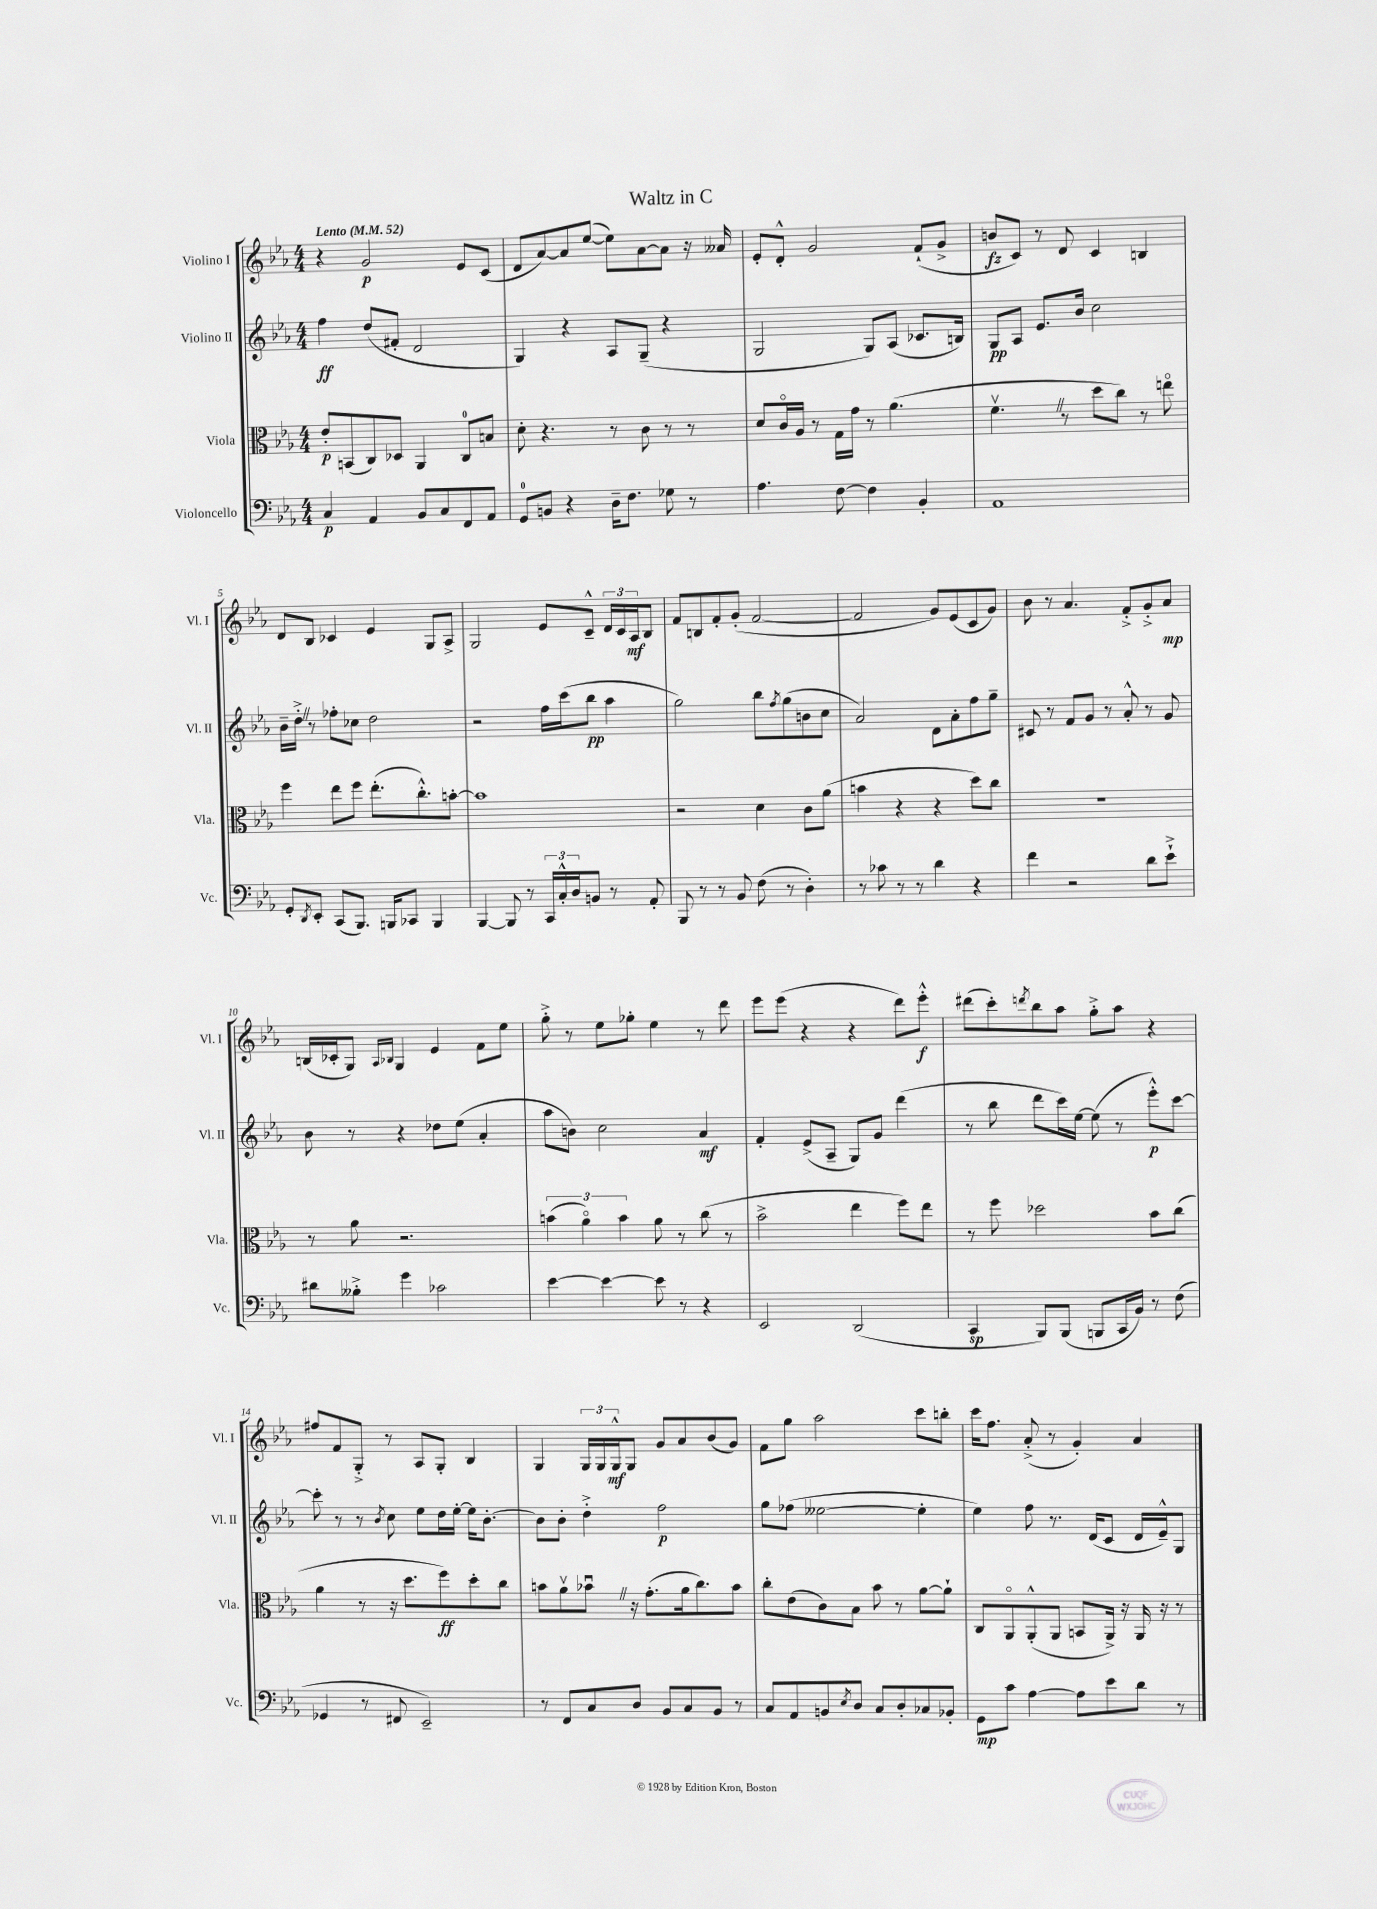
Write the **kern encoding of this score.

**kern	**kern	**kern	**kern
*staff4	*staff3	*staff2	*staff1
*clefF4	*clefC3	*clefG2	*clefG2
*k[b-e-a-]	*k[b-e-a-]	*k[b-e-a-]	*k[b-e-a-]
*M4/4	*M4/4	*M4/4	*M4/4
*MM52	*MM52	*MM52	*MM52
4C/	8e-'/L	4ff\	4r
.	(8BB/	.	.
4AA-/	8C/)	(8dd/L	2g/
.	8D-/J	8f#'/J	.
8BB-/L	4AA-/	2d/	.
8C/	.	.	.
8FF/	8C/L	.	8e-/L
8AA-/J	8B/J	.	(8c/J
=	=	=	=
8GG/L	8d'\	4G/)	8d/L
8BB/J	4.r	.	[8a-/)
4r	.	4r	8a-/]
.	.	.	([8ee-/J
16D~\LK	8r	8A-/L	8ee-\]L)
8.F\J	.	.	.
.	8c\	(8G~/J	[8a-\
8G-\	8r	4r	8a-\]J
8r	8r	.	16r
.	.	.	16a--/
=	=	=	=
4.A-\	8d/L	2G/	8e-'/L
.	16co/L	.	8d'^^/J
.	16A-/JJ	.	.
.	8r	.	2g/
[8F\	16G\LL	.	.
.	16g\JJ	.	.
4F\]	8r	8G/L)	.
.	(4.a-\	(8A-/J	.
4BB-'/	.	8.c-/L	(8f`/L
.	.	.	8g^/J
.	.	16B/Jk)	.
=	=	=	=
1AA-	4.fv\	8G/L	8b/L
.	.	8A-/J	8c/J)
.	.	8.e-/L	8r
.	8r	.	8d/
.	.	16b-/Jk	.
.	8dd\L	2cc\	4c/
.	8cc\J)	.	.
.	8r	.	4B/
.	8eeo\	.	.
=	=	=	=
8GG'/L	4ff\	16b-~\LL	8d/L
.	.	16dd'^\JJ	.
8qDD/	.	.	.
8EE-'/J	.	8r	8B-/J
(8CC/L	8ee-\L	8ff-'\L	4c-/
8.BBB-/J)	8ff\J	8cc-\J	.
.	(8.ee-'\L	2dd\	4e-/
16BBB/LK	.	.	.
8CC-/J	.	.	.
.	8.cc'^^\)	.	.
4BBB/	.	.	8G/L
.	[8b'\J	.	8A-^/J
=	=	=	=
[4BBB-/	1b]	2r	2G/
8BBB-/]	.	.	.
8r	.	.	.
24CC/LL	.	16ff\LL	8e-/L
24C'^^/	.	.	.
.	.	(16ccc\J	.
24D/J	.	.	.
8BB/J	.	8bb-\J	8c~^^/J
8r	.	4aa-\	24d/LL
.	.	.	24c/
.	.	.	24A-/J
8AA-'/	.	.	8B-/J
=	=	=	=
8BBB-/	2r	2gg\)	8f/L
8r	.	.	8B/
8r	.	.	8f'/
8BB-/	.	.	(8g'/J
(8F\	4d\	8bb-\L	[2f/
.	.	8qff/	.
8r	.	(8gg\	.
4D'\)	8c\L	8b\	.
.	(8a-\J	8cc\J	.
=	=	=	=
8r	4b\	2a-/)	2f/]
8c-\	.	.	.
8r	4r	.	.
8r	.	.	.
4d\	4r	8d\L	8g/L)
.	.	8a-'\	(8e-/
4r	8dd\L)	8ff\	8c/
.	8cc\J	8gg~\J	8g/J)
=	=	=	=
4f\	1r	8c#/	8b-\
.	.	8r	8r
2r	.	8f/L	4.a-/
.	.	8g/J	.
.	.	8r	.
.	.	8a-'^^/	8f'^/L
8d\L	.	8r	8g'^/
8e-`^\J	.	8g/	8a-/J
=	=	=	=
8d#\L	8r	8b-\	(16B/LL
.	.	.	16c-'/J
8B--'^\J	8a-\	8r	8G/J)
.	.	.	16qqA-/LL
.	.	.	16qqB-/JJ
4g\	2.r	4r	4G/
2c-\	.	8dd-\L	4e-/
.	.	(8ee-\J	.
.	.	4a-'/	8f\L
.	.	.	8ee-\J
=	=	=	=
[4e-\	(6b\	8aa-\L	8gg'^\
.	.	8b\J)	8r
.	6a-o\)	.	.
4e-\_	.	2cc\	8ee-\L
.	6b\	.	.
.	.	.	8gg-'\J
8e-\]	8a-\	.	4ee-\
8r	8r	.	.
4r	(8cc\	4a-/	8r
.	8r	.	8ddd\
=	=	=	=
2EE-/	2b-^\	4f'/	8eee-\L
.	.	.	(8eee-\J
.	.	(8e-^/L	4r
.	.	8A-~/J	.
(2DD/	4ee-\	8G/L)	4r
.	.	8g/J	.
.	8ff\L)	(4ddd\	8ddd\L)
.	8ee-\J	.	8eee-'^^\J
=	=	=	=
4CC/	8r	8r	(8ddd#\L
.	8ff\	8bb-\	8ccc'\)
.	.	.	8qddd/
8BBB-/L)	2dd-\	8ddd\L	8bb-\
(8BBB-/J	.	16ccc\L)	8aa-\J
.	.	[16ee-\JJ	.
8BBB/L	.	(8ee-\]	8gg'^\L
16CC/L	.	8r	8aa-\J
16BB-/JJ)	.	.	.
8r	8b-\L	8eee-'^^\L)	4r
(8F\	(8cc\J	[8ccc\J	.
=	=	=	=
4GG-/	4a-\	8ccc'\]	8ff#/L
.	.	8r	8f/
8r	8r	8r	8G'^/J
.	.	8qb-/	.
8FF#/	16r	8cc\	8r
.	8.dd\L	.	.
2EE-~/)	.	8ee-\L	8A-/L
.	8ff\)	16dd\L	8G'/J
.	.	[16ee-'\JJ	.
.	8dd'\	16ee-\]LK	4B-/
.	.	[8.b-'\J	.
.	8cc\J	.	.
=	=	=	=
8r	8b\L	8b-\]L	4G/
8FF/L	8a-v\	8b-'\J	.
8C/	8b-u\J	4dd'^\	24G/LL
.	.	.	24G/
.	.	.	24G^^/J
8D/J	16r	.	8G/J
.	(8.g'\L	.	.
8BB-/L	.	2ff\	8g/L
8C/	16a-\k	.	8a-/
.	8.cc\)	.	.
8BB-/J	.	.	(8b-/
8r	8b-\J	.	8g/J)
=	=	=	=
8C/L	8cc'\L	8gg\L	8f\L
8AA-/	(8e-\	(8ff-\J	8gg\J
8BB/	8c\)	[2ee--\	2aa-\
8qE-/	.	.	.
8D/J	8B-\J	.	.
8C/L	8b-\	.	.
8D'/	8r	.	.
8C-/	[8a-\L	4ee--'\]	8ccc\L
8BB-'/J	8a-`\]J	.	8bb'\J
=	=	=	=
8GG\L	8C/L	4ee-\)	16ccc\LK
.	.	.	8.ff\J
8c\J	8AA-o/	.	.
[4A-\	(8AA-'^^/	8ff\	(8a-'^/
.	8AA-/J	8.r	8r
8A-\]L	8BB/L	.	4g'/)
.	.	(16d/LK	.
8e-\	16AA-^/Jk)	8c/J	.
.	16r	.	.
8d\J	16AA-/	16d/LL	4a-/
.	16r	16e-~^^/J)	.
8r	8r	8G/J	.
==	==	==	==
*-	*-	*-	*-
